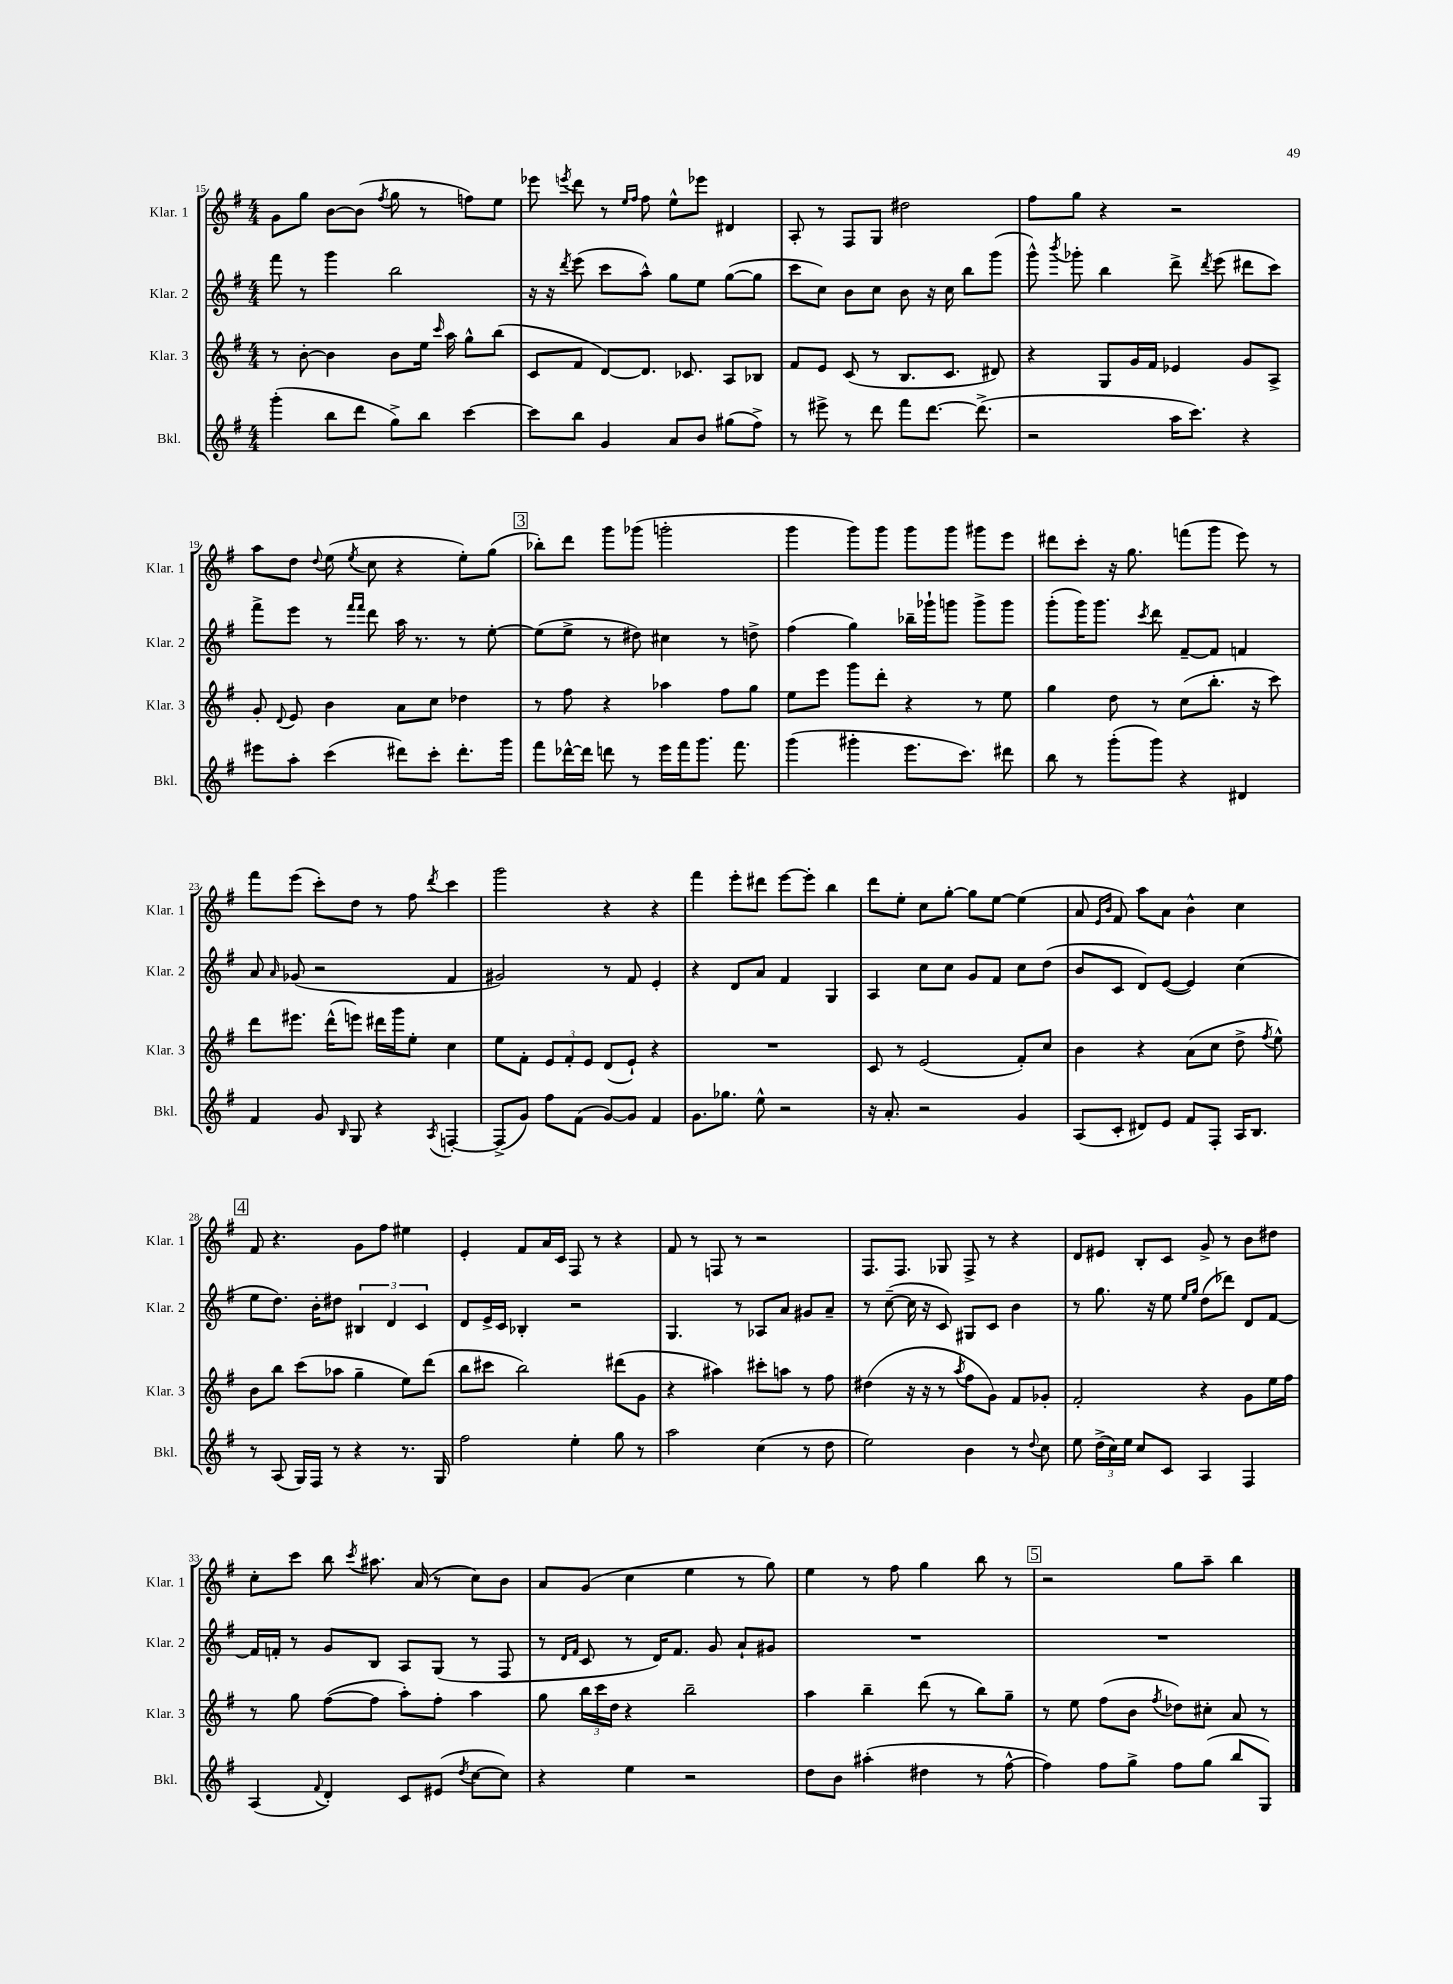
<<
\new StaffGroup <<
\new Staff = "s0" \with { instrumentName = "Klar. 1" shortInstrumentName = "Klar. 1" } {
    \clef treble \key g \major \numericTimeSignature \time 4/4
    \autoBeamOff g'8[ g''8] b'8[~ b'8]( \acciaccatura { fis''8 } g''8 r8 f''8[) e''8] |
    ees'''8 \acciaccatura { e'''8 } d'''8 r8 \grace { e''16[ fis''16] } fis''8 e''8[-^ ees'''8] dis'4 |
    a8-. r8 fis8[ g8] dis''2 |
    fis''8[ g''8] r4 r2 |
    a''8[ d''8] \appoggiatura { d''8 } e''8( \acciaccatura { e''8 } c''8 r4 e''8[-.) g''8]( |
    \mark \markup { \box "3" } bes''8[-.) d'''8] g'''8[ ges'''8]( g'''2-. |
    g'''4 g'''8[) g'''8] g'''8[ g'''8] gis'''8[ e'''8] |
    dis'''8[ c'''8]-. r16 g''8. f'''8[( g'''8] e'''8) r8 |
    fis'''8[ e'''8]( c'''8[-.) d''8] r8 fis''8 \acciaccatura { d'''8 } c'''4 |
    g'''2 r4 r4 |
    fis'''4 e'''8[-. dis'''8] e'''8[~ e'''8]-. b''4 |
    d'''8[ e''8]-. c''8[ g''8]~-. g''8[ e''8]~ e''4( |
    a'8 \grace { e'16[ b'16] } fis'8) a''8[ a'8] b'4-^ c''4 |
    \mark \markup { \box "4" } fis'8 r4. g'8[ fis''8] eis''4 |
    e'4-. fis'8[ a'16 c'16] fis8 r8 r4 |
    fis'8 r8 f8 r8 r2 |
    fis8.[ fis8.] ges8 fis8-> r8 r4 |
    d'8[ eis'8] b8[-. c'8] g'8-> r8 b'8[ dis''8] |
    c''8[-. c'''8] b''8 \acciaccatura { c'''8 } ais''8. a'16( r8 c''8[) b'8] |
    a'8[ g'8]( c''4 e''4 r8 g''8) |
    e''4 r8 fis''8 g''4 b''8 r8 |
    \mark \markup { \box "5" } r2 g''8[ a''8]-- b''4 \bar "|." |
}
\new Staff = "s1" \with { instrumentName = "Klar. 2" shortInstrumentName = "Klar. 2" } {
    \clef treble \key g \major \numericTimeSignature \time 4/4
    \autoBeamOff fis'''8 r8 g'''4 b''2 |
    r16 r16 \acciaccatura { d'''8 } e'''8( c'''8[ a''8]-^) g''8[ e''8] g''8[~( g''8] |
    c'''8[ c''8]) b'8[ c''8] b'8 r16 c''16 b''8[ g'''8]( |
    g'''8-^) \acciaccatura { b'''8 } ges'''8-. b''4 d'''8-> \acciaccatura { d'''8 } e'''8( dis'''8[ c'''8]) |
    fis'''8[-> e'''8] r8 \grace { fis'''16[ fis'''16] } d'''8 a''16 r8. r8 e''8~-. |
    \mark \markup { \box "3" } e''8[( e''8]-> r8 dis''8) cis''4 r8 d''8-> |
    fis''4( g''4) bes''16[-- ges'''16-! g'''8] g'''8[-> g'''8] |
    g'''8[-.( g'''16) g'''8.] \acciaccatura { c'''8 } d'''8 fis'8[~-- fis'8] f'4 |
    a'8 \grace { a'16 } ges'8( r2 fis'4 |
    gis'2) r8 fis'8 e'4-. |
    r4 d'8[ a'8] fis'4 g4 |
    a4 c''8[ c''8] g'8[ fis'8] c''8[ d''8]( |
    b'8[ c'8] d'8[) e'8]~( e'4) c''4( |
    \mark \markup { \box "4" } e''8[ d''8.]) b'16[-. dis''8] \tuplet 3/2 { bis4 d'4 c'4 } |
    d'8[ e'16-> c'16] bes4-. r2 |
    g4. r8 aes8[ a'8] gis'8[ a'8]-- |
    r8 c''8~--( c''16 r16 c'8) gis8[ c'8] b'4 |
    r8 g''8. r16 e''8 \grace { e''16[ g''16] } d''8[( des'''8]) d'8[ fis'8]~ |
    fis'16[ f'16]-. r8 g'8[ b8] a8[ g8]( r8 fis8 |
    r8 \grace { d'16[ fis'16] } c'8 r8 d'16[) fis'8.] g'8 a'8[-! gis'8] |
    R1 |
    \mark \markup { \box "5" } R1 \bar "|." |
}
\new Staff = "s2" \with { instrumentName = "Klar. 3" shortInstrumentName = "Klar. 3" } {
    \clef treble \key g \major \numericTimeSignature \time 4/4
    \autoBeamOff r8 b'8~-. b'4 b'8[ e''16] \grace { c'''16 } a''16 g''8[-^ b''8]( |
    c'8[ fis'8] d'8[~) d'8.] ces'8. a8[ bes8] |
    fis'8[ e'8] c'8( r8 b8.[ c'8.] dis'8) |
    r4 g8[ g'16 fis'16] ees'4 g'8[ a8]-> |
    g'8-. \appoggiatura { d'8 } e'8 b'4 a'8[ c''8] des''4 |
    \mark \markup { \box "3" } r8 fis''8 r4 aes''4 fis''8[ g''8] |
    e''8[ e'''8] g'''8[ d'''8]-. r4 r8 e''8 |
    g''4 d''8 r8 c''8[( b''8.]-. r16 c'''8) |
    d'''8[ eis'''8.] d'''16[-^( e'''8]) dis'''16[ g'''16 e''8]-. c''4 |
    e''8[ fis'8]-. \tuplet 3/2 { e'8[ fis'8-. e'8] } d'8[( e'8]-!) r4 |
    R1 |
    c'8 r8 e'2( fis'8[-.) c''8] |
    b'4 r4 a'8[( c''8] d''8-> \acciaccatura { fis''8 } e''8-^) |
    \mark \markup { \box "4" } b'8[ b''8] c'''8[( aes''8] g''4-- e''8[) d'''8]( |
    b''8[ cis'''8] b''2) dis'''8[( g'8] |
    r4 ais''4) cis'''8[-. a''8] r8 fis''8 |
    dis''4( r16 r16 r8 \acciaccatura { a''8 } fis''8[ g'8]) fis'8[ ges'8]-. |
    fis'2-. r4 g'8[ e''16 fis''16] |
    r8 g''8 fis''8[~( fis''8] a''8[-.) fis''8]-. a''4 |
    g''8 \tuplet 3/2 { b''16[ c'''16 d''16] } r4 b''2-- |
    a''4 b''4-- d'''8( r8 b''8[) g''8]-- |
    \mark \markup { \box "5" } r8 e''8 fis''8[( b'8] \acciaccatura { fis''8 } des''8[) cis''8]-. a'8 r8 \bar "|." |
}
\new Staff = "s3" \with { instrumentName = "Bkl." shortInstrumentName = "Bkl." } {
    \clef treble \key g \major \numericTimeSignature \time 4/4
    \autoBeamOff g'''4-.( b''8[ d'''8] g''8[->) b''8] c'''4~ |
    c'''8[ b''8] g'4 a'8[ b'8] gis''8[( fis''8]->) |
    r8 eis'''8-> r8 d'''8 fis'''8[ d'''8.]~ d'''8.->( |
    r2 a''16[ c'''8.]) r4 |
    eis'''8[ a''8]-. c'''4( dis'''8[) c'''8]-. dis'''8.[-. g'''16] |
    \mark \markup { \box "3" } fis'''8[ des'''16~-^ des'''16] d'''8 r8 e'''16[ fis'''16 g'''8.] fis'''8. |
    g'''4( gis'''4-. e'''8.[ c'''8.]) dis'''8 |
    b''8 r8 g'''8[-.( g'''8]) r4 dis'4 |
    fis'4 g'8 \grace { b16 } g8 r4 \acciaccatura { a8 } f4~-. |
    f8[->( g'8]) fis''8[ fis'8]( g'8[~) g'8] fis'4 |
    g'8.[ ges''8.] e''8-^ r2 |
    r16 a'8.-. r2 g'4 |
    a8[( c'8]-. dis'8[) e'8] fis'8[ fis8]-. a16[ b8.] |
    \mark \markup { \box "4" } r8 a8( g16[) fis16] r8 r4 r8. g16 |
    fis''2 e''4-. g''8 r8 |
    a''2 c''4( r8 d''8 |
    e''2) b'4 r8 \appoggiatura { d''8 } c''8 |
    e''8 \tuplet 3/2 { d''16[->( c''16) e''16] } c''8[ c'8] a4 fis4 |
    a4( \appoggiatura { fis'8 } d'4-.) c'8[ eis'8]( \acciaccatura { d''8 } c''8[~ c''8]) |
    r4 e''4 r2 |
    d''8[ b'8] ais''4-.( dis''4 r8 fis''8~-^ |
    \mark \markup { \box "5" } fis''4) fis''8[ g''8]-> fis''8[ g''8]( b''8[ g8]) \bar "|." |
}
>>
>>
\layout { \context { \Score currentBarNumber = #15 } }
